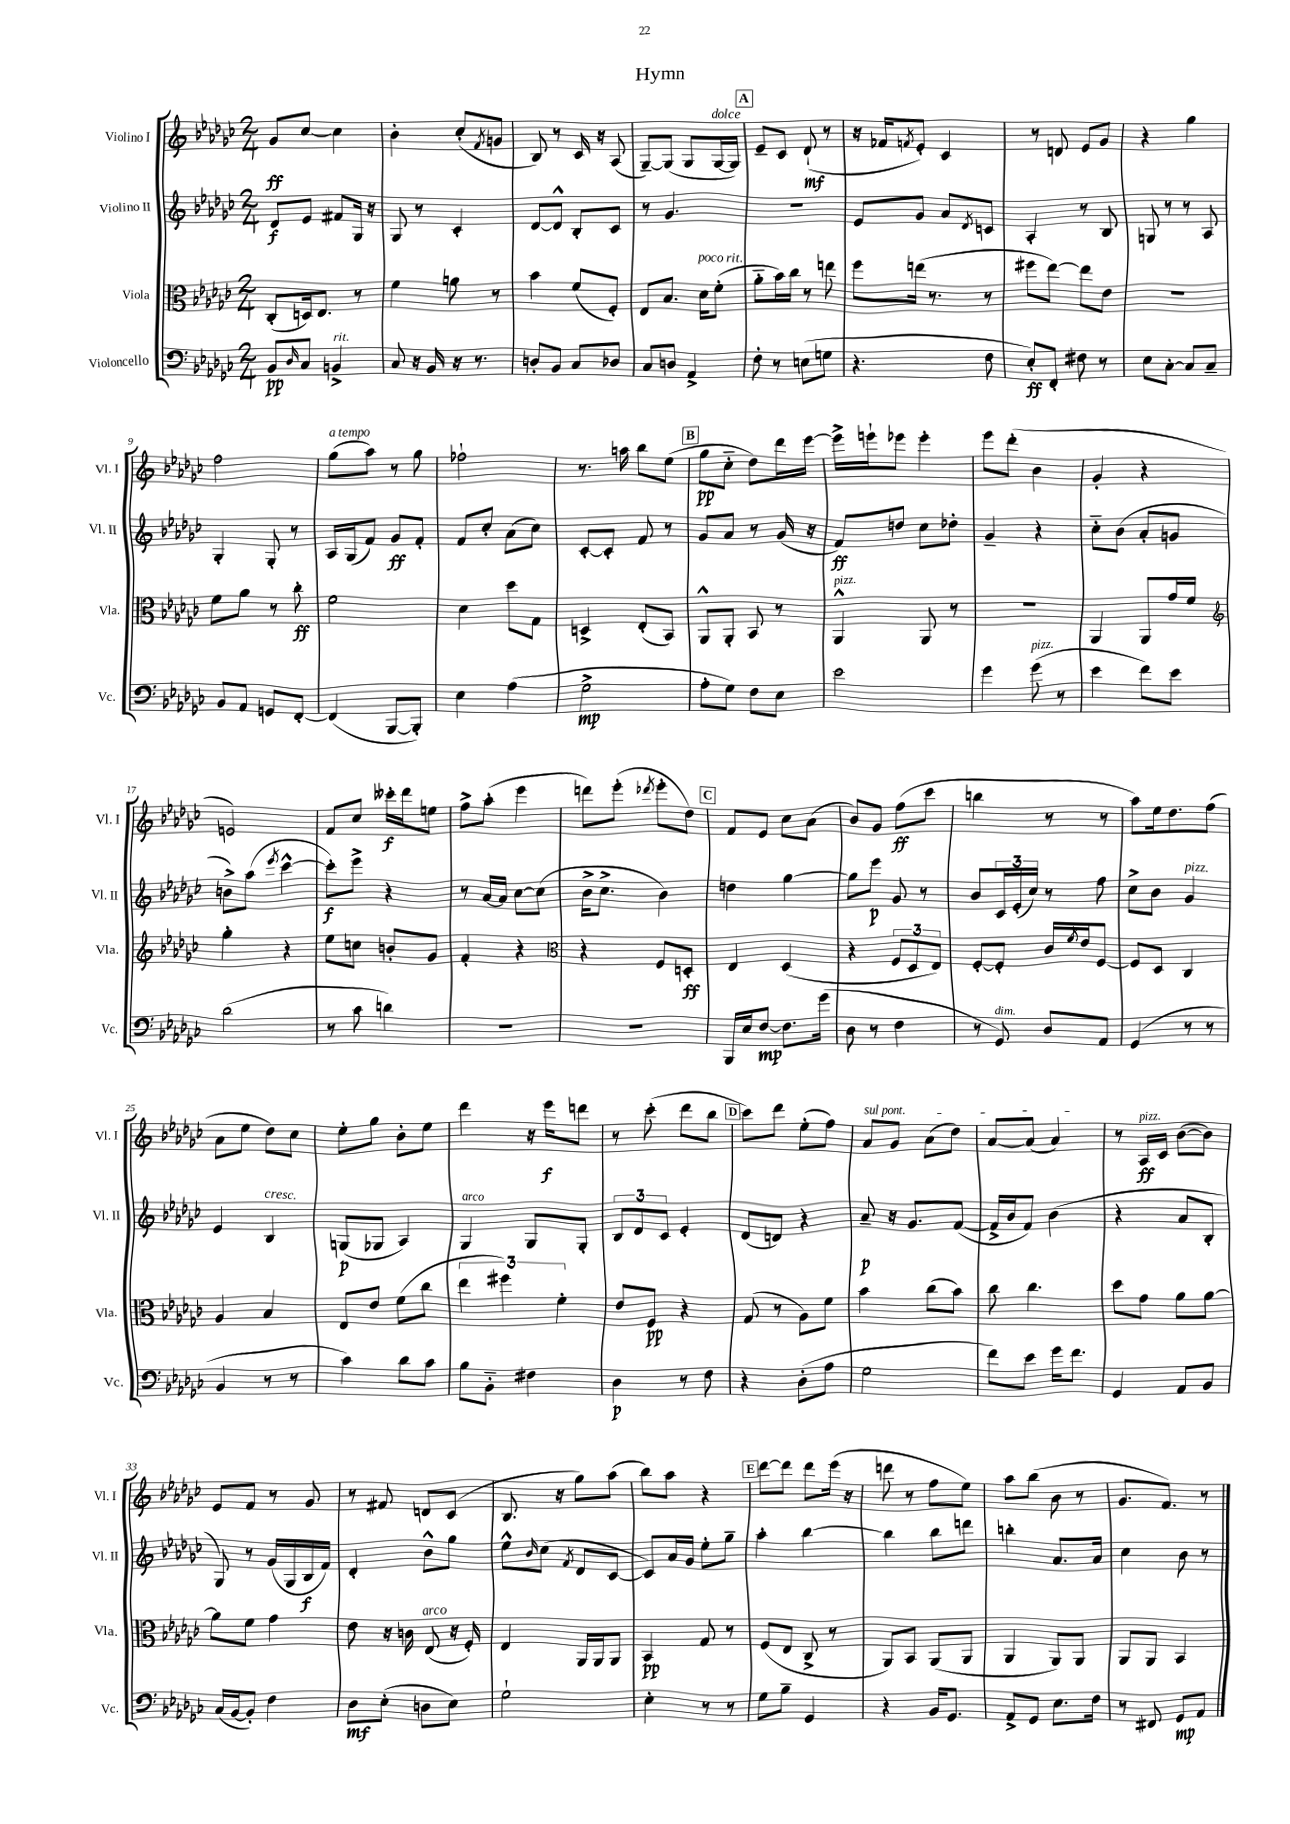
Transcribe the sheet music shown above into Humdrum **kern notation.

**kern	**dynam	**kern	**dynam	**kern	**dynam	**kern	**dynam
*part4	*part4	*part3	*part3	*part2	*part2	*part1	*part1
*staff4	*staff4	*staff3	*staff3	*staff2	*staff2	*staff1	*staff1
*I"Violoncello	*	*I"Viola	*	*I"Violino II	*	*I"Violino I	*
*I'Vc.	*	*I'Vla.	*	*I'Vl. II	*	*I'Vl. I	*
*clefF4	*	*clefC3	*	*clefG2	*	*clefG2	*
*k[b-e-a-d-g-c-]	*	*k[b-e-a-d-g-c-]	*	*k[b-e-a-d-g-c-]	*	*k[b-e-a-d-g-c-]	*
*M2/4	*	*M2/4	*	*M2/4	*	*M2/4	*
=1	=1	=1	=1	=1	=1	=1	=1
8BB-/L	pp	(8C-'/L	.	8d-/L	f	8g-/L	ff
16qqD-/	.	.	.	.	.	.	.
8C-/J	.	16Dn/k)	.	8e-/J	.	[8cc-/J	.
.	.	8.E-/J	.	.	.	.	.
!LO:TX:a:i:t=rit.	!	!	!	!	!	!	!
4BBn^/	.	.	.	8f#X/L	.	4cc-\]	.
.	.	8r	.	16G-/Jk	.	.	.
.	.	.	.	16r	.	.	.
=2	=2	=2	=2	=2	=2	=2	=2
8C-/	.	4f\	.	8G-/	.	4b-'\	.
16r	.	.	.	8r	.	.	.
16BB-/	.	.	.	.	.	.	.
16r	.	8an\	.	4c-'/	.	(8cc-'/L	.
8.r	.	.	.	.	.	.	.
.	.	.	.	.	.	8qf/	.
.	.	8r	.	.	.	8gn/J	.
=3	=3	=3	=3	=3	=3	=3	=3
8Dn'/L	.	4b-\	.	[8d-/L	.	8B-/)	.
8BB-/J	.	.	.	8d-^^/J]	.	8r	.
8C-/L	.	(8f/L	.	8B-'/L	.	16c-/	.
.	.	.	.	.	.	16r	.
8D-X/J	.	8F'/J)	.	8c-/J	.	(8A-/	.
=4	=4	=4	=4	=4	=4	=4	=4
8C-/L	.	8E-/L	.	8r	.	[8G-~/L)	.
8Dn/J	.	8.B-/J	.	4.g-/	.	(8G-/J]	.
4AA-^/	.	.	.	.	.	8G-/L	.
!	!	!LO:TX:a:i:t=poco rit.	!	!	!	!	!
.	.	16d-\KL	.	.	.	.	.
!	!	!	!	!	!	!LO:TX:a:i:t=dolce	!
.	.	(8f'\J	.	.	.	[16G-/L	.
.	.	.	.	.	.	16G-/JJ])	.
!!LO:REH:place=s1:t=A
=5	=5	=5	=5	=5	=5	=5	=5
8F'\	.	8a-\L	.	2r	.	8e-~/L	.
8r	.	16b-\L)	.	.	.	8c-/J	.
.	.	16cc-\JJ	.	.	.	.	.
(8En\L	.	8r	.	.	.	(8d-`/	mf
8Gn\J	.	8een\	.	.	.	8r	.
=6	=6	=6	=6	=6	=6	=6	=6
4.r	.	8ff\L	.	8e-/L	.	16r	.
.	.	.	.	.	.	16f-X/KL	.
.	.	.	.	.	.	8qfn/	.
.	.	(16een\Jk	.	8g-/J	.	8e-'/J)	.
.	.	8.r	.	.	.	.	.
.	.	.	.	8a-/L	.	4c-/	.
.	.	.	.	8qd-/	.	.	.
8F\	.	8r	.	8cn/J	.	.	.
=7	=7	=7	=7	=7	=7	=7	=7
8E-'/L)	ff	8ff#X\L	.	4A-'/	.	8r	.
8FF'/J	.	[8ee-\J)	.	.	.	8dn/	.
8F#X\	.	8ee-\L]	.	8r	.	8e-/L	.
8r	.	8e-\J	.	8B-/	.	8g-/J	.
=8	=8	=8	=8	=8	=8	=8	=8
8E-\L	.	2r	.	8Gn/	.	4r	.
[8C-'\J	.	.	.	8r	.	.	.
8C-/L]	.	.	.	8r	.	4gg-\	.
8C-~/J	.	.	.	8A-/	.	.	.
!!LO:LB:g=z
=9	=9	=9	=9	=9	=9	=9	=9
8BB-/L	.	8f\L	.	4G-'/	.	2ff\	.
8AA-/J	.	8a-\J	.	.	.	.	.
8GGn/L	.	8r	.	8G-'/	.	.	.
[8FF'/J	.	8cc-'\	ff	8r	.	.	.
=10	=10	=10	=10	=10	=10	=10	=10
!	!	!	!	!	!	!LO:TX:a:i:t=a tempo	!
(4FF/]	.	2f\	.	16A-/LL	.	(8gg-\L	.
.	.	.	.	(16G-/J	.	.	.
.	.	.	.	8f/J)	.	8aa-\J)	.
[8BBB-/L	.	.	.	8g-/L	ff	8r	.
8BBB-'/J])	.	.	.	8f'/J	.	8gg-\	.
=11	=11	=11	=11	=11	=11	=11	=11
4E-\	.	4d-\	.	8f/L	.	2ff-X`\	.
.	.	.	.	8cc-'/J	.	.	.
(4A-\	.	8dd-\L	.	(8a-\L	.	.	.
.	.	8G-\J	.	8cc-\J)	.	.	.
=12	=12	=12	=12	=12	=12	=12	=12
2G-^\	mp	4Dn^/	.	[8c-'/L	.	8.r	.
.	.	.	.	8c-'/J]	.	.	.
.	.	.	.	.	.	16aan\	.
.	.	(8E-'/L	.	8f/	.	8bb-\L	.
.	.	8BB-/J)	.	8r	.	(8ee-\J	.
!!LO:REH:place=s1:t=B
=13	=13	=13	=13	=13	=13	=13	=13
8A-'\L	.	8AA-^^/L	.	8g-/L	.	8gg-\L	pp
8G-\J)	.	8AA-'/J	.	8a-/J	.	8cc-\J	.
8F\L	.	8BB-/	.	8r	.	8dd-\L)	.
8E-\J	.	8r	.	(16g-/	.	16ddd-\L	.
.	.	.	.	16r	.	[16eee-\JJ	.
=14	=14	=14	=14	=14	=14	=14	=14
!	!	!LO:TX:a:i:t=pizz.	!	!	!	!	!
2e-\	.	4AA-^^/	.	8f/L)	ff	16eee-^\LL]	.
.	.	.	.	.	.	16eeen`\J	.
.	.	.	.	8ddn/J	.	8eee-X\J	.
.	.	8AA-/	.	8cc-\L	.	4eee-'\	.
.	.	8r	.	8dd-X'\J	.	.	.
=15	=15	=15	=15	=15	=15	=15	=15
4g-\	.	2r	.	4g-~/	.	8eee-\L	.
.	.	.	.	.	.	(8ddd-'\J	.
!LO:TX:a:i:t=pizz.	!	!	!	!	!	!	!
(8g-\	.	.	.	4r	.	4b-\	.
8r	.	.	.	.	.	.	.
=16	=16	=16	=16	=16	=16	=16	=16
4e-\	.	4AA-/	.	8cc-\L	.	4g-'/	.
.	.	.	.	(8b-\J	.	.	.
8f\L)	.	8AA-/L	.	8a-'/L	.	4r	.
8e-\J	.	16g-/L	.	8gn/J	.	.	.
.	.	16f/JJ	.	.	.	.	.
!!LO:LB:g=z
=17	=17	=17	=17	=17	=17	=17	=17
*	*	*clefG2	*	*	*	*	*
(2d-\	.	4gg-'\	.	8bn^\L)	.	2en/)	.
.	.	.	.	(8aa-\J	.	.	.
.	.	.	.	8qeee-/	.	.	.
.	.	4r	.	[4ccc-^^\	.	.	.
=18	=18	=18	=18	=18	=18	=18	=18
8r	.	8ee-\L	.	8ccc-'\L])	f	8f/L	.
8c-\	.	8ccn\J	.	8eee-^\J	.	8cc-/J	.
4dn\)	.	8bn'/L	.	4r	.	16ccc--X'\LL	f
.	.	.	.	.	.	16ddd-\J	.
.	.	8g-/J	.	.	.	8een\J	.
=19	=19	=19	=19	=19	=19	=19	=19
2r	.	4f'/	.	8r	.	8ff^\L	.
.	.	.	.	[16a-/LL	.	(8aa-'\J	.
.	.	.	.	16a-/JJ]	.	.	.
.	.	4r	.	[8cc-\L	.	4eee-\	.
.	.	.	.	(8cc-\J]	.	.	.
=20	=20	=20	=20	=20	=20	=20	=20
*	*	*clefC3	*	*	*	*	*
2r	.	4r	.	16b-^\KL	.	8dddn\L)	.
.	.	.	.	8.cc-^\J	.	.	.
.	.	.	.	.	.	(8eee-'\J	.
.	.	.	.	.	.	8qddd-X/	.
.	.	8F/L	.	4b-\)	.	8eee-'\L	.
.	.	8Dn'/J	ff	.	.	8dd-\J)	.
!!LO:REH:place=s1:t=C
=21	=21	=21	=21	=21	=21	=21	=21
16BBB-/LL	.	4E-/	.	4ddn\	.	8f/L	.
16E-/J	.	.	.	.	.	.	.
[8F/J	mp	.	.	.	.	8e-/J	.
8.F\L]	.	(4D-/	.	[4gg-\	.	8cc-\L	.
.	.	.	.	.	.	(8a-\J	.
(16g-\Jk	.	.	.	.	.	.	.
=22	=22	=22	=22	=22	=22	=22	=22
8D-\	.	4r	.	8gg-\L]	.	8b-/L)	.
8r	.	.	.	8eee-\J	p	8g-/J	.
4F\	.	12F/L	.	8g-/	.	(8ff\L	ff
.	.	12D-/	.	.	.	.	.
.	.	.	.	8r	.	8ccc-\J	.
.	.	12E-/J)	.	.	.	.	.
=23	=23	=23	=23	=23	=23	=23	=23
8r	.	[8F'/L	.	8b-/L	.	4bbn\	.
!LO:TX:a:i:t=dim.	!	!	!	!	!	!	!
8GG-/)	.	8F'/J]	.	24c-/L	.	.	.
.	.	.	.	(24e-'/	.	.	.
.	.	.	.	24cc-/JJ)	.	.	.
8D-/L	.	16c-/LL	.	8r	.	8r	.
.	.	8qf/	.	.	.	.	.
.	.	16e-/J	.	.	.	.	.
8AA-/J	.	[8F/J	.	8ff\	.	8r	.
=24	=24	=24	=24	=24	=24	=24	=24
(4GG-/	.	8F/L]	.	8cc-^\L	.	8aa-\L)	.
.	.	8D-/J	.	8b-\J	.	16ee-\k	.
.	.	.	.	.	.	8.dd-\	.
!	!	!	!	!LO:TX:a:i:t=pizz.	!	!	!
8r	.	4C-/	.	4g-/	.	.	.
8r	.	.	.	.	.	(8ff\J	.
!!LO:LB:g=z
=25	=25	=25	=25	=25	=25	=25	=25
4BB-/	.	4A-/	.	4e-/	.	8a-\L	.
.	.	.	.	.	.	8ee-\J	.
!	!	!	!	!LO:TX:a:i:t=cresc.	!	!	!
8r	.	4B-/	.	4B-/	.	8dd-\L)	.
8r	.	.	.	.	.	8cc-\J	.
=26	=26	=26	=26	=26	=26	=26	=26
4c-\)	.	8E-/L	.	(8Gn/L	p	8ee-'\L	.
.	.	8e-/J	.	8G-X/J	.	8gg-\J	.
8d-\L	.	(8f\L	.	4A-/)	.	8b-'\L	.
8c-\J	.	8cc-\J	.	.	.	8ee-\J	.
=27	=27	=27	=27	=27	=27	=27	=27
!	!	!	!	!LO:TX:a:i:t=arco	!	!	!
8B-\L	.	6ee-\	.	4G-/	.	4ddd-\	.
8BB-\J	.	.	.	.	.	.	.
.	.	6ff#X\)	.	.	.	.	.
4F#X\	.	.	.	8G-/L	.	16r	.
.	.	.	.	.	.	16eee-\KL	f
.	.	6f'\	.	.	.	.	.
.	.	.	.	8G-'/J	.	8dddn\J	.
=28	=28	=28	=28	=28	=28	=28	=28
4D-\	p	8e-/L	.	12B-/L	.	8r	.
.	.	.	.	12d-/	.	.	.
.	.	8F/J	pp	.	.	(8ccc-'\	.
.	.	.	.	12c-/J	.	.	.
8r	.	4r	.	4e-'/	.	8ddd-\L	.
8F\	.	.	.	.	.	8bb-\J	.
!!LO:REH:place=s1:t=D
=29	=29	=29	=29	=29	=29	=29	=29
4r	.	(8G-/	.	(8d-/L	.	8ccc-\L)	.
.	.	8r	.	8dn/J)	.	8ddd-\J	.
(8D-'\L	.	8A-\L)	.	4r	.	(8ee-'\L	.
8A-\J	.	8f\J	.	.	.	8ff\J)	.
=30	=30	=30	=30	=30	=30	=30	=30
!	!	!	!	!	!	!LO:TX:a:i:t=sul pont.	!
2G-\	.	4b-\	.	8a-~/	p	8a-/L	.
.	.	.	.	16r	.	8g-/J	.
.	.	.	.	8.g-/L	.	.	.
.	.	(8cc-\L	.	.	.	(8a-\L	.
.	.	8b-\J)	.	([8f/J	.	8dd-\J)	.
=31	=31	=31	=31	=31	=31	=31	=31
8f\L)	.	8cc-\	.	16f^/LL]	.	[8a-/L	.
.	.	.	.	16b-/J	.	.	.
8e-\J	.	4.cc-\	.	8f/J)	.	(8a-/J]	.
16g-\KL	.	.	.	(4b-\	.	4a-/)	.
8.f\J	.	.	.	.	.	.	.
=32	=32	=32	=32	=32	=32	=32	=32
4GG-/	.	8dd-\L	.	4r	.	8r	.
!	!	!	!	!	!	!LO:TX:a:i:t=pizz.	!
.	.	8g-\J	.	.	.	16A-/LL	ff
.	.	.	.	.	.	16c-/JJ	.
8AA-/L	.	8a-\L	.	8a-/L	.	([8b-\L	.
8BB-/J	.	[8a-\J	.	8B-'/J	.	8b-\J])	.
!!LO:LB:g=z
=33	=33	=33	=33	=33	=33	=33	=33
(16C-/LL	.	8a-\L]	.	8G-/)	.	8e-/L	.
[16BB-/J	.	.	.	.	.	.	.
8BB-'/J])	.	8f\J	.	8r	.	8f/J	.
4F\	.	4g-\	.	(16g-/LL	.	8r	.
.	.	.	.	16G-/	.	.	.
.	.	.	.	16B-/	f	8g-/	.
.	.	.	.	16f/JJ)	.	.	.
=34	=34	=34	=34	=34	=34	=34	=34
8D-\L	mf	8e-\	.	4d-'/	.	8r	.
(8E-'\J	.	16r	.	.	.	8f#X/	.
.	.	16cn\	.	.	.	.	.
!	!	!LO:TX:a:i:t=arco	!	!	!	!	!
8Dn\L	.	(8E-/	.	8b-^^\L	.	8dn/L	.
8E-\J)	.	16r	.	8gg-\J	.	(8c-/J	.
.	.	16F'/)	.	.	.	.	.
=35	=35	=35	=35	=35	=35	=35	=35
2G-`\	.	4E-/	.	8ee-^^\L	.	8.B-/	.
.	.	.	.	16qqb-/	.	.	.
.	.	.	.	(8cc-\J	.	.	.
.	.	.	.	.	.	16r	.
.	.	.	.	8qf/	.	.	.
.	.	16AA-/LL	.	8d-/L	.	8gg-\L)	.
.	.	16AA-/J	.	.	.	.	.
.	.	8AA-/J	.	[8c-/J	.	(8aa-\J	.
=36	=36	=36	=36	=36	=36	=36	=36
4E-'\	.	4BB-/	pp	8c-/L])	.	8bb-\L)	.
.	.	.	.	16a-/L	.	8aa-\J	.
.	.	.	.	16g-/JJ	.	.	.
8r	.	8G-/	.	8ee-'\L	.	4r	.
8r	.	8r	.	8gg-~\J	.	.	.
!!LO:REH:place=s1:t=E
=37	=37	=37	=37	=37	=37	=37	=37
8G-\L	.	(8F/L	.	4aa-'\	.	[8ddd-\L	.
8B-~\J	.	8E-/J	.	.	.	8ddd-\J]	.
4GG-/	.	8C-^/	.	[4bb-\	.	8ddd-\L	.
.	.	8r	.	.	.	(16eee-\Jk	.
.	.	.	.	.	.	16r	.
=38	=38	=38	=38	=38	=38	=38	=38
4r	.	8AA-/L)	.	4bb-\]	.	8dddn\	.
.	.	8BB-/J	.	.	.	8r	.
16BB-/KL	.	(8AA-/L	.	8bb-\L	.	8ff\L	.
8.GG-/J	.	.	.	.	.	.	.
.	.	8AA-/J	.	8dddn\J	.	8ee-\J)	.
=39	=39	=39	=39	=39	=39	=39	=39
8AA-^/L	.	4AA-/	.	4bbn'\	.	8aa-\L	.
8GG-/J	.	.	.	.	.	(8bb-\J	.
8.E-\L	.	8AA-/L)	.	8.a-/L	.	8b-\	.
.	.	8AA-/J	.	.	.	8r	.
16F\Jk	.	.	.	16a-/Jk	.	.	.
=40	=40	=40	=40	=40	=40	=40	=40
8r	.	8AA-/L	.	4cc-\	.	8.g-/L	.
8FF#X/	.	8AA-/J	.	.	.	.	.
.	.	.	.	.	.	8.f/J)	.
8GG-/L	mp	4BB-/	.	8b-\	.	.	.
8AA-/J	.	.	.	8r	.	8r	.
==	==	==	==	==	==	==	==
*-	*-	*-	*-	*-	*-	*-	*-
